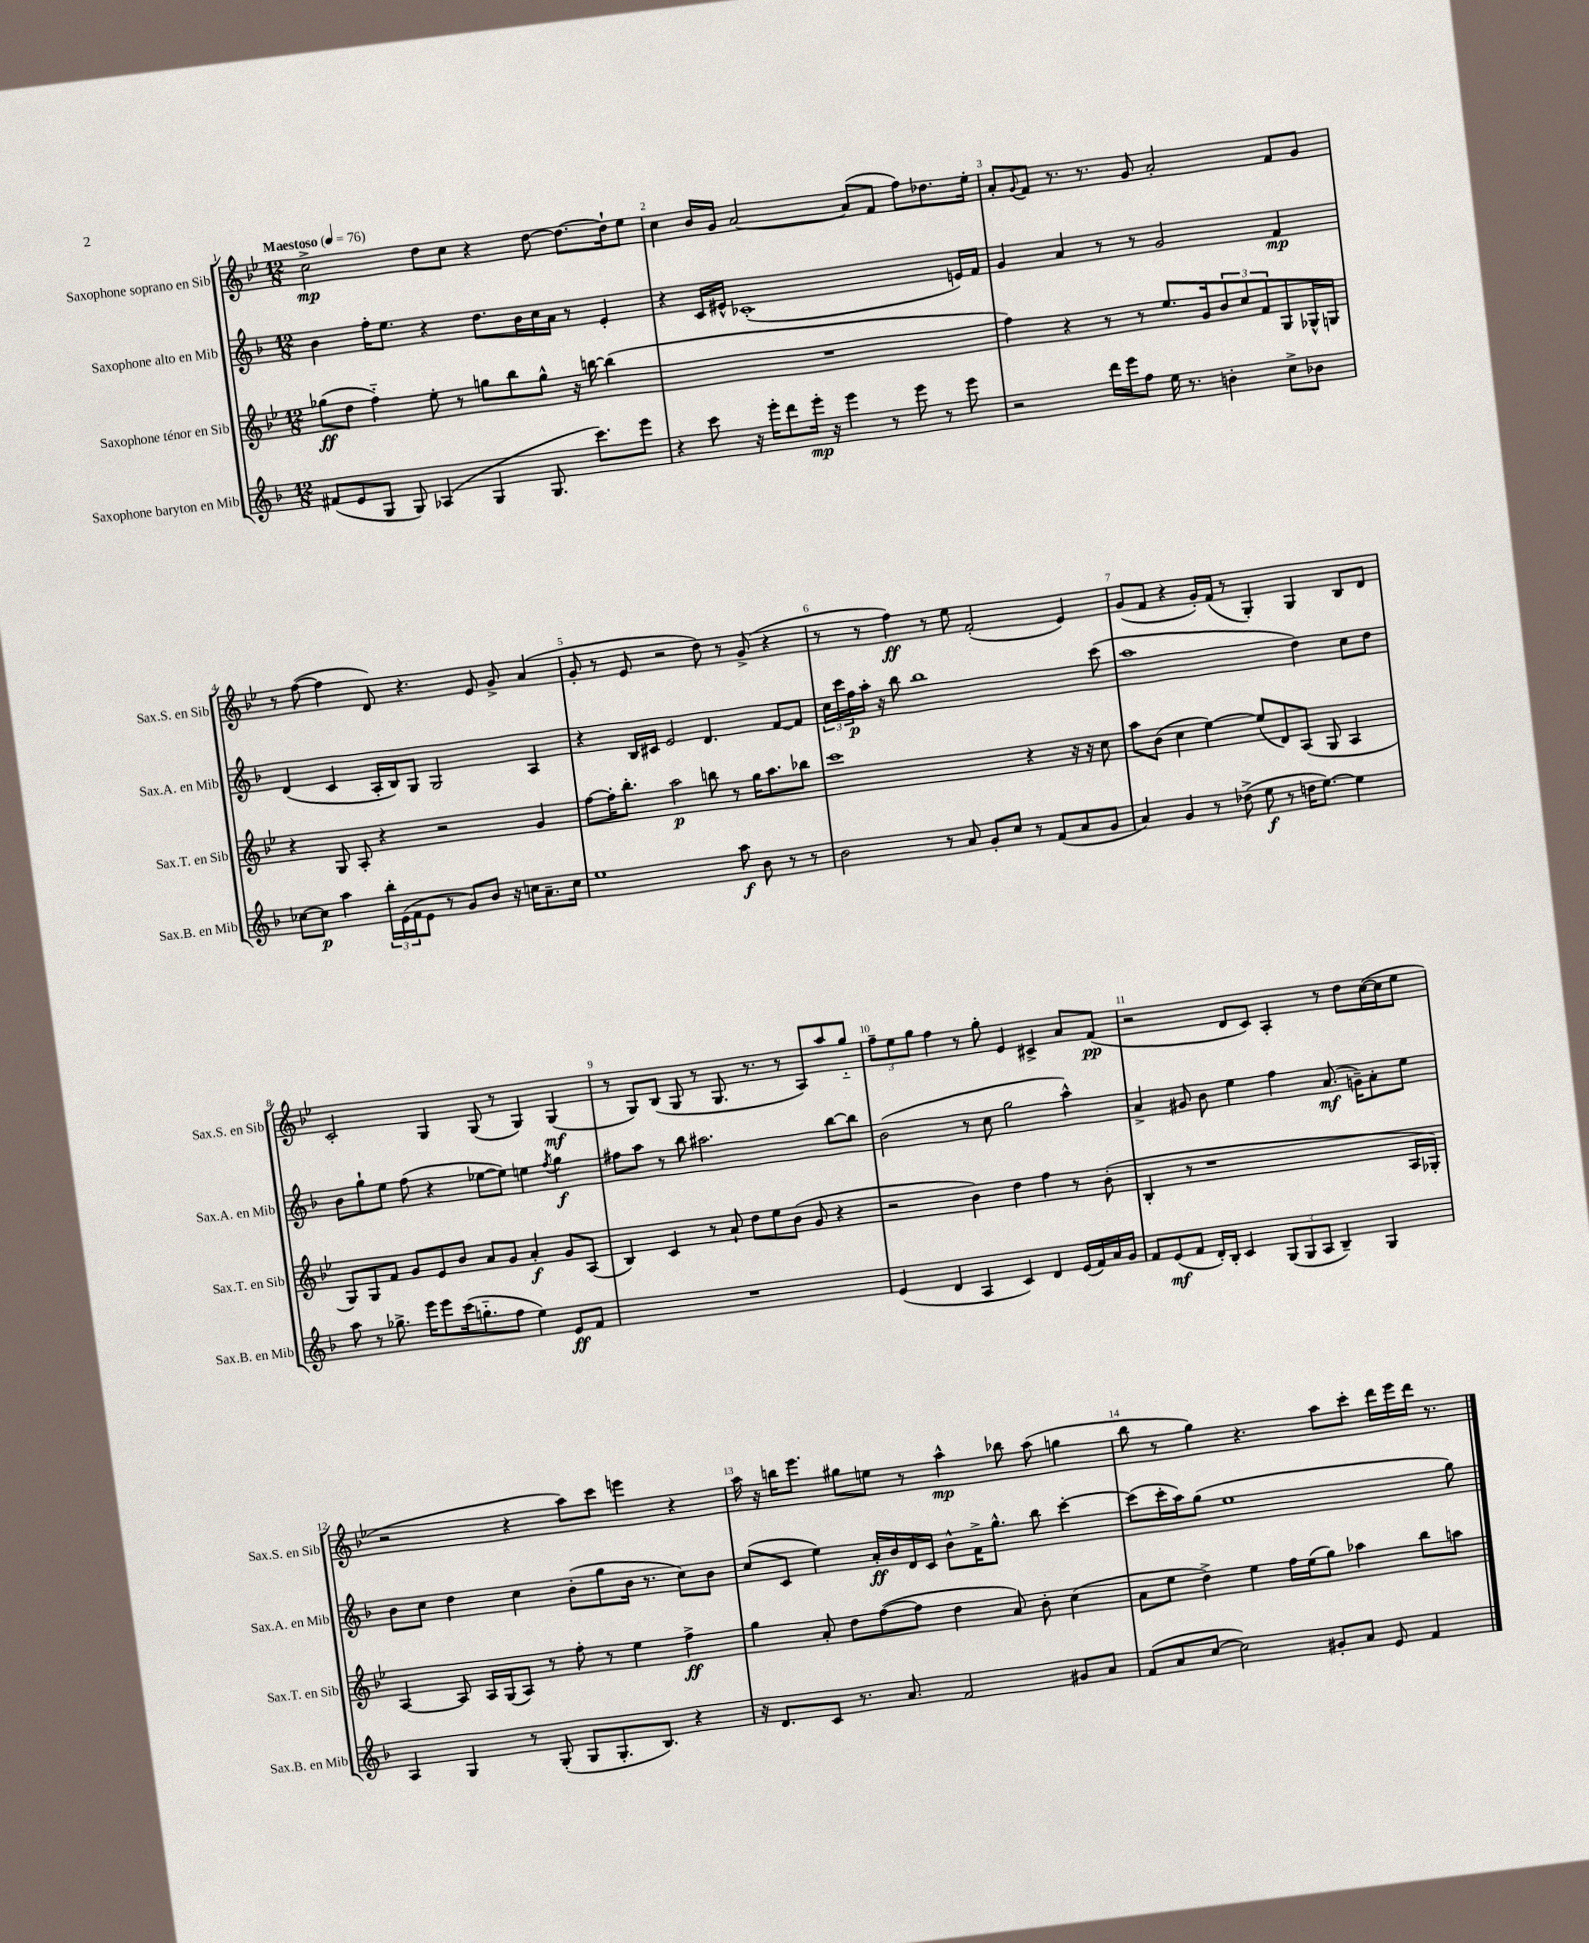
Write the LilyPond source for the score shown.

<<
\new StaffGroup <<
\new Staff = "s0" \with { instrumentName = "Saxophone soprano en Sib" shortInstrumentName = "Sax.S. en Sib" } {
    \clef treble \key bes \major \numericTimeSignature \time 12/8 \tempo "Maestoso" 4 = 76
    c''2->\mp d''8 c''8 r4 d''8~ d''8.~ d''16-! ees''8 |
    c''4 bes'16 g'16 a'2~ a'8( f'8 f''8) des''8. ees''16-. |
    a'8-. \appoggiatura { g'8 } f'8 r8. r8. g'8 a'2-. f'8 g'8 |
    r8 f''8~( f''4 d'8) r4. ees'8 g'8-> a'4( |
    g'8-. r8 ees'8 r2 d''8) r8 g'8->( r4 |
    r8 r8 f''4\ff) r8 ees''8 f'2-.( ees'4) |
    g'8( f'8 r4 g'16-.) f'16( r8 g4-.) g4 bes8 d'8 |
    c'2-. g4 g8( r8 g4) g4\mf( |
    r8 g8) bes8( g8 r8 g8. r8. r8 a8) a''8 g''8-_ |
    \tuplet 3/2 { f''8-- ees''8 g''8 } f''4 r8 g''8-. ees'4 cis'4-> a'8 f'8\pp( |
    r2 d'8 c'8) a4-. r8 d''8 c''16~( c''16 ees''8 |
    r2 r4 a''8) c'''8 e'''4 r4 |
    a''16 r16 b''16 ees'''8. gis''8 e''8 r8 a''4-^\mp bes''8 a''8( g''4 |
    bes''8 r8 g''4) r4. a''8 c'''8-. d'''16 ees'''16 d'''16 r8. \bar "|." |
}
\new Staff = "s1" \with { instrumentName = "Saxophone alto en Mib" shortInstrumentName = "Sax.A. en Mib" } {
    \clef treble \key f \major \numericTimeSignature \time 12/8
    bes'4 f''16-. e''8. r4 d''8. bes'16 c''16 a'16 r8 e'4-. |
    r4 c'16 eis'16-^ ces'1-.( e'16) f'16 |
    g'4 a'4 r8 r8 g'2 f'4\mp |
    d'4( c'4 a16-. bes16) g8 g2 a4 |
    r4 bes16 cis'16 e'2 d'4. f'8~ f'8 |
    \tuplet 3/2 { c''16 c'''16 f''16\p } a''16-. r16 bes''8 bes''1 c'''8( |
    a''1 d''4) c''8 d''8 |
    bes'8 g''8-! e''8 f''8( r4 ees''8~ ees''8) e''4 \acciaccatura { f''8 } g''4\f |
    fis''8 a''8 r8 bes''8 ais''2. bes''8~ bes''8 |
    bes'2( r8 c''8 g''2 a''4-^) |
    a'4-> gis'8 bes'8 e''4 f''4 a'8.\mf( g'16--) a'8-. e''8 |
    bes'8 c''8 d''4 c''4 bes'8-.( g''8 bes'16 r8. c''8) bes'8 |
    c''8( c'8 e''4) a'16-.\ff bes'16 d'16 c'16 bes'8-^ f'16-> g''8.-^ bes''8 c'''4~-. |
    c'''8( c'''16-. a''16) g''8( e''1 g''8) \bar "|." |
}
\new Staff = "s2" \with { instrumentName = "Saxophone ténor en Sib" shortInstrumentName = "Sax.T. en Sib" } {
    \clef treble \key bes \major \numericTimeSignature \time 12/8
    ges''8\ff( d''8 f''4-_) ees''8-. r8 g''8 bes''8 g''8-^ r16 b''16~ b''4( |
    R1. |
    f''4) r4 r8 r8 ees''8. g'16 \tuplet 3/2 { bes'8 c''8 f'8 } g8 ges16-^ g16 |
    r4 g8 a8-. r4 r2 g'4 |
    f''8~ f''16-. bes''8.-. a''2\p b''8 r8 g''16 a''8. bes''8 |
    c'''1 r4 r16 r16 c''8 |
    a''8 bes'8( c''4 ees''4~) ees''8( d'8) a8( g8 a4 |
    g8) g8 f'8 g'8 ees'8 bes'8 a'8 g'8 a'4-.\f g'8 a8( |
    bes4) c'4 r8 a'8-! d''8 ees''8 bes'8( g'8 r4 |
    r2 bes'4) d''4 f''4 r8 bes'8-.( |
    bes4-. r8 r1 a16 ges16-.) |
    a4~ a8 a16 g16( a8) r8 f''8-. r8 ees''4 f''4->\ff |
    g''4 a'8-. d''8 f''8~( f''8 d''4 a'8) bes'8-. c''4( |
    a'8 ees''8 d''4->) ees''4 f''16 ees''16( g''8) aes''4 bes''8 a''8 \bar "|." |
}
\new Staff = "s3" \with { instrumentName = "Saxophone baryton en Mib" shortInstrumentName = "Sax.B. en Mib" } {
    \clef treble \key f \major \numericTimeSignature \time 12/8
    fis'8( e'8 g8 g8) aes4( g4 g8. c'''8.) e'''8 |
    r4 c'''8 r16 e'''16-. d'''8 e'''16-.\mp r16 e'''4 r8 e'''8 r8 e'''8 |
    r2 d'''16 e'''16 f''8 e''16 r8. b'4-. c''8-> bes'8 |
    ces''8~ ces''8\p a''4 \tuplet 3/2 { bes''16-. e'16( f'16 } e'8 r8 g'8) bes'8 r16 c''16 a'8.-- c''16 |
    e''1 a''8\f bes'8 r8 r8 |
    bes'2 r8 a'8 g'8-. c''8 r8 f'8( a'8 g'8 |
    a'4) g'4 r8 des''8->( e''8\f r8 d''16 e''8.~) e''4 |
    a''8 r8 ges''8.-> e'''16 e'''8 c'''16( g''8.-_ f''8 e''4) e'8\ff f'8 |
    R1. |
    e'4( d'4 a4 c'4) d'4 e'16( f'16) a'16 g'16 |
    f'8 e'8\mf( f'8 d'16-.) bes16-. c'4 \tuplet 3/2 { g8( g8 a8 } bes4--) g4 |
    a4 g4 r8 g8-.( g8 g8.-. bes8.) r4 |
    r16 d'8. c'8 r8. a'8. f'2 gis'8 a'8 |
    f'8( a'8 c''8~ c''2) gis'8-. a'8 e'8 f'4 \bar "|." |
}
>>
>>
\layout { \context { \Score \override BarNumber.break-visibility = ##(#f #t #t) barNumberVisibility = #all-bar-numbers-visible } }
